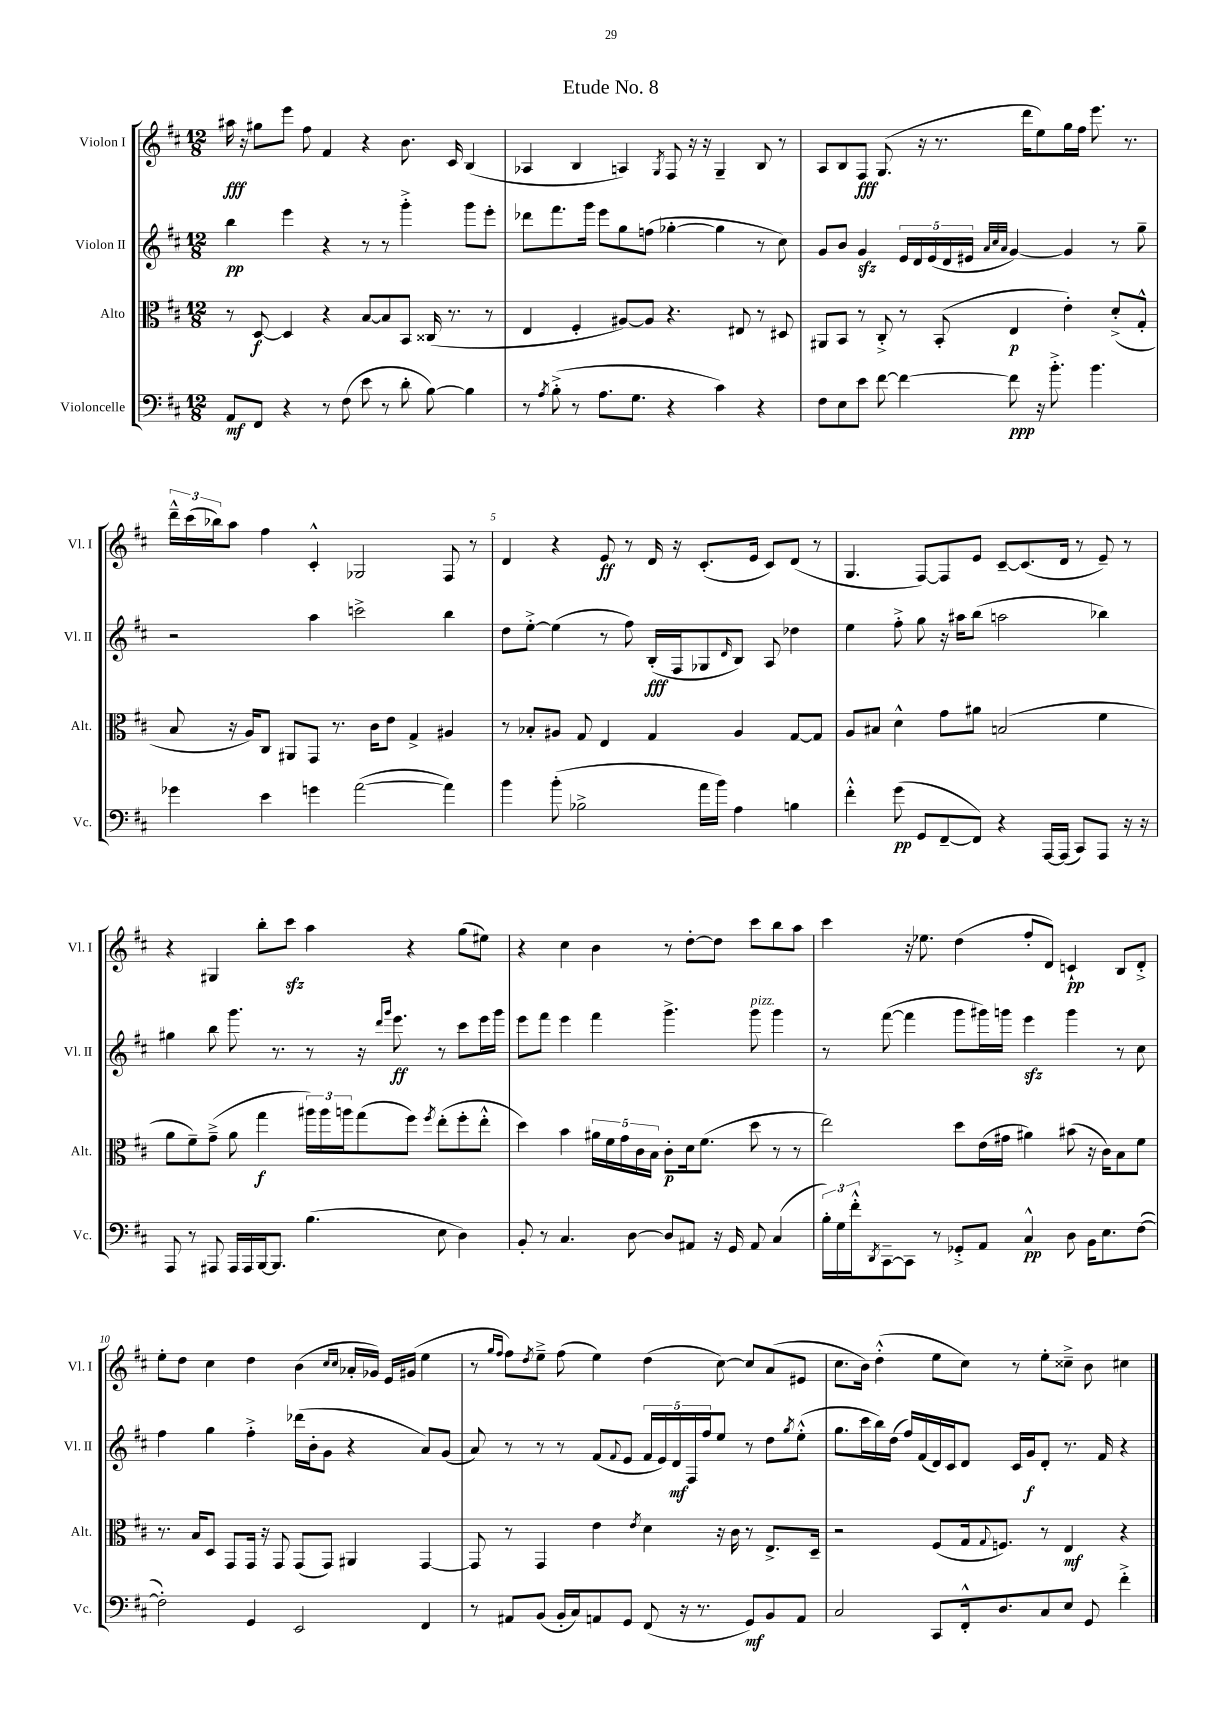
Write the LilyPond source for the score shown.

\header { title = "Etude No. 8" }
<<
\new StaffGroup <<
\new Staff = "s0" \with { instrumentName = "Violon I" shortInstrumentName = "Vl. I" } {
    \clef treble \key d \major \numericTimeSignature \time 12/8
    ais''16\fff r16 gis''8 e'''8 fis''8 fis'4 r4 b'8. cis'16 b4( |
    aes4 b4 a4) \acciaccatura { g8 } fis8 r16 r16 g4-- b8 r8 |
    a8 b8 fis8\fff g8.( r16 r8. d'''16 e''8) g''16 fis''16 e'''8. r8. |
    \tuplet 3/2 { d'''16---^ cis'''16( bes''16) } a''8 fis''4 cis'4-.-^ ges2 fis8 r8 |
    d'4 r4 e'8\ff r8 d'16 r16 cis'8.-.( e'16 cis'8) d'8( r8 |
    g4. fis8~) fis8 e'8 cis'8~-- cis'8.( d'16 r8 e'8--) r8 |
    r4 gis4 b''8-. cis'''8\sfz a''4 r4 g''8( eis''8) |
    r4 cis''4 b'4 r8 d''8~-. d''8 cis'''8 b''8 a''8 |
    cis'''4 r16 ees''8. d''4( fis''8-. d'8) c'4-!\pp b8 d'8-.-> |
    e''8-. d''8 cis''4 d''4 b'4( \grace { cis''16 cis''16 } aes'16-. ges'16) e'16 gis'16( e''4 |
    r8 \grace { g''16 fis''16 } fis''8) \acciaccatura { d''8 } e''8---> fis''8( e''4) d''4( cis''8~) cis''8 a'8( eis'8 |
    cis''8. b'16) d''4-.-^( e''8 cis''8) r8 e''8-. cisis''8---> b'8 cis''4 \bar "|." |
}
\new Staff = "s1" \with { instrumentName = "Violon II" shortInstrumentName = "Vl. II" } {
    \clef treble \key d \major \numericTimeSignature \time 12/8
    b''4\pp e'''4 r4 r8 r8 g'''4-.-> g'''8 e'''8-. |
    des'''8 fis'''8. g'''16 e'''8 g''8 f''8( ges''4~-. ges''4 r8 cis''8) |
    g'8 b'8 g'4\sfz \tuplet 5/4 { e'16 d'16 e'16( d'16 eis'16 } \grace { a'32 cis''32 a'32 } g'4~) g'4 r8 g''8-- |
    r2 a''4 c'''2-> b''4 |
    d''8 e''8~-.-> e''4( r8 fis''8) b16-.\fff( fis16 ges8 \grace { d'16 } b8) a8 des''4 |
    e''4 fis''8-.-> g''8 r16 ais''16 b''8( a''2 bes''4) |
    gis''4 b''8 g'''8. r8. r8 r16 \grace { d'''16 g'''16 } e'''8.\ff r8 cis'''8 e'''16 g'''16 |
    e'''8 fis'''8 e'''4 fis'''4 g'''4.-> g'''8^\markup { \italic "pizz." } g'''4 |
    r8 fis'''8~( fis'''4 g'''8 gis'''16) g'''16 e'''4\sfz g'''4 r8 cis''8 |
    fis''4 g''4 fis''4-.-> des'''16( b'16-. g'8 r4 a'8) g'8( |
    a'8) r8 r8 r8 fis'8( \appoggiatura { fis'8 } e'8 \tuplet 5/4 { fis'16 e'16) d'16\mf fis16 fis''16 } e''8 r8 d''8 \acciaccatura { g''8 } e''8-.-^( |
    g''8. cis'''16 b''16) d''16( fis''16) fis'16( d'16) cis'16 d'8 cis'16 g'16\f d'8-. r8. fis'16 r4 \bar "|." |
}
\new Staff = "s2" \with { instrumentName = "Alto" shortInstrumentName = "Alt." } {
    \clef alto \key d \major \numericTimeSignature \time 12/8
    r8 d8~\f d4 r4 b8~ b8 b,8 cisis16( r8. r8 |
    e4 fis4-. ais8~) ais8 r4. eis8 r8 dis8 |
    ais,8 b,8 r8 cis8-.-> r8 b,8-.( e4\p e'4-.) d'8-.->( g8-.-^ |
    b8 r16 a16) cis8 ais,8 g,8 r8. cis'16 e'8 g4-> ais4 |
    r8 bes8-. ais8 g8 e4 g4 ais4 g8~ g8 |
    a8 bis8 d'4-^ g'8 ais'8 b2( fis'4 |
    a'8 fis'8--) g'8--->( a'8 g''4\f \tuplet 3/2 { ais''16) ais''16 a''16 } g''8( fis''8) \acciaccatura { fis''8 } e''8-.( fis''8-. e''8-.-^ |
    d''4) b'4 \tuplet 5/4 { ais'16 fis'16 g'16 cis'16 b16 } cis'8-.\p d'16 fis'8.( d''8 r8 r8 |
    e''2) d''8 e'16( gis'16 ais'4) bis'8( r16 cis'16) b8 fis'8 |
    r8. b16 d8 g,8 g,16 r16 g,8 g,8( g,8) ais,4 g,4~ |
    g,8 r8 g,4 e'4 \acciaccatura { e'8 } d'4 r16 cis'16 r8 e8.-> d16-- |
    r2 fis8( g16 \appoggiatura { g8 } f8.) r8 e4\mf r4 \bar "|." |
}
\new Staff = "s3" \with { instrumentName = "Violoncelle" shortInstrumentName = "Vc." } {
    \clef bass \key d \major \numericTimeSignature \time 12/8
    a,8\mf fis,8 r4 r8 fis8( e'8 r8 d'8-. b8~) b4 |
    r8 \acciaccatura { a8 } b8-.->( r8 a8. g8. r4 cis'4) r4 |
    fis8 e8 e'8 fis'8~ fis'4~ fis'8\ppp r16 b'8.-.-> b'4. |
    ges'4 e'4 g'4 a'2~( a'4) |
    b'4 b'8-.( bes2-> a'16 b'16) a4 b4 |
    fis'4-.-^ g'8\pp( g,8 fis,8~-- fis,8) r4 a,,16~ a,,16( cis,8) a,,8 r16 r16 |
    a,,8 r8 ais,,8 ais,,16 ais,,16 b,,16~ b,,8. b4.( e8 d4) |
    b,8-. r8 cis4. d8~ d8 ais,8 r16 g,16 ais,8 cis4( |
    \tuplet 3/2 { b16-.) g16 fis'16-.-^ } \acciaccatura { d,8 } cis,8~-- cis,8 r8 ges,8-.-> a,8 cis4-^\pp d8 b,16 e8. fis8~( |
    fis2-.) g,4 e,2 fis,4 |
    r8 ais,8 b,8( b,16-. cis16) a,8 g,8 fis,8( r16 r8. g,8\mf) b,8 a,8 |
    cis2 cis,8 fis,16-.-^ d8. cis8 e8 g,8 fis'4-.-> \bar "|." |
}
>>
>>
\layout { \context { \Score \override BarNumber.break-visibility = ##(#f #t #t) barNumberVisibility = #(every-nth-bar-number-visible 5) } }
